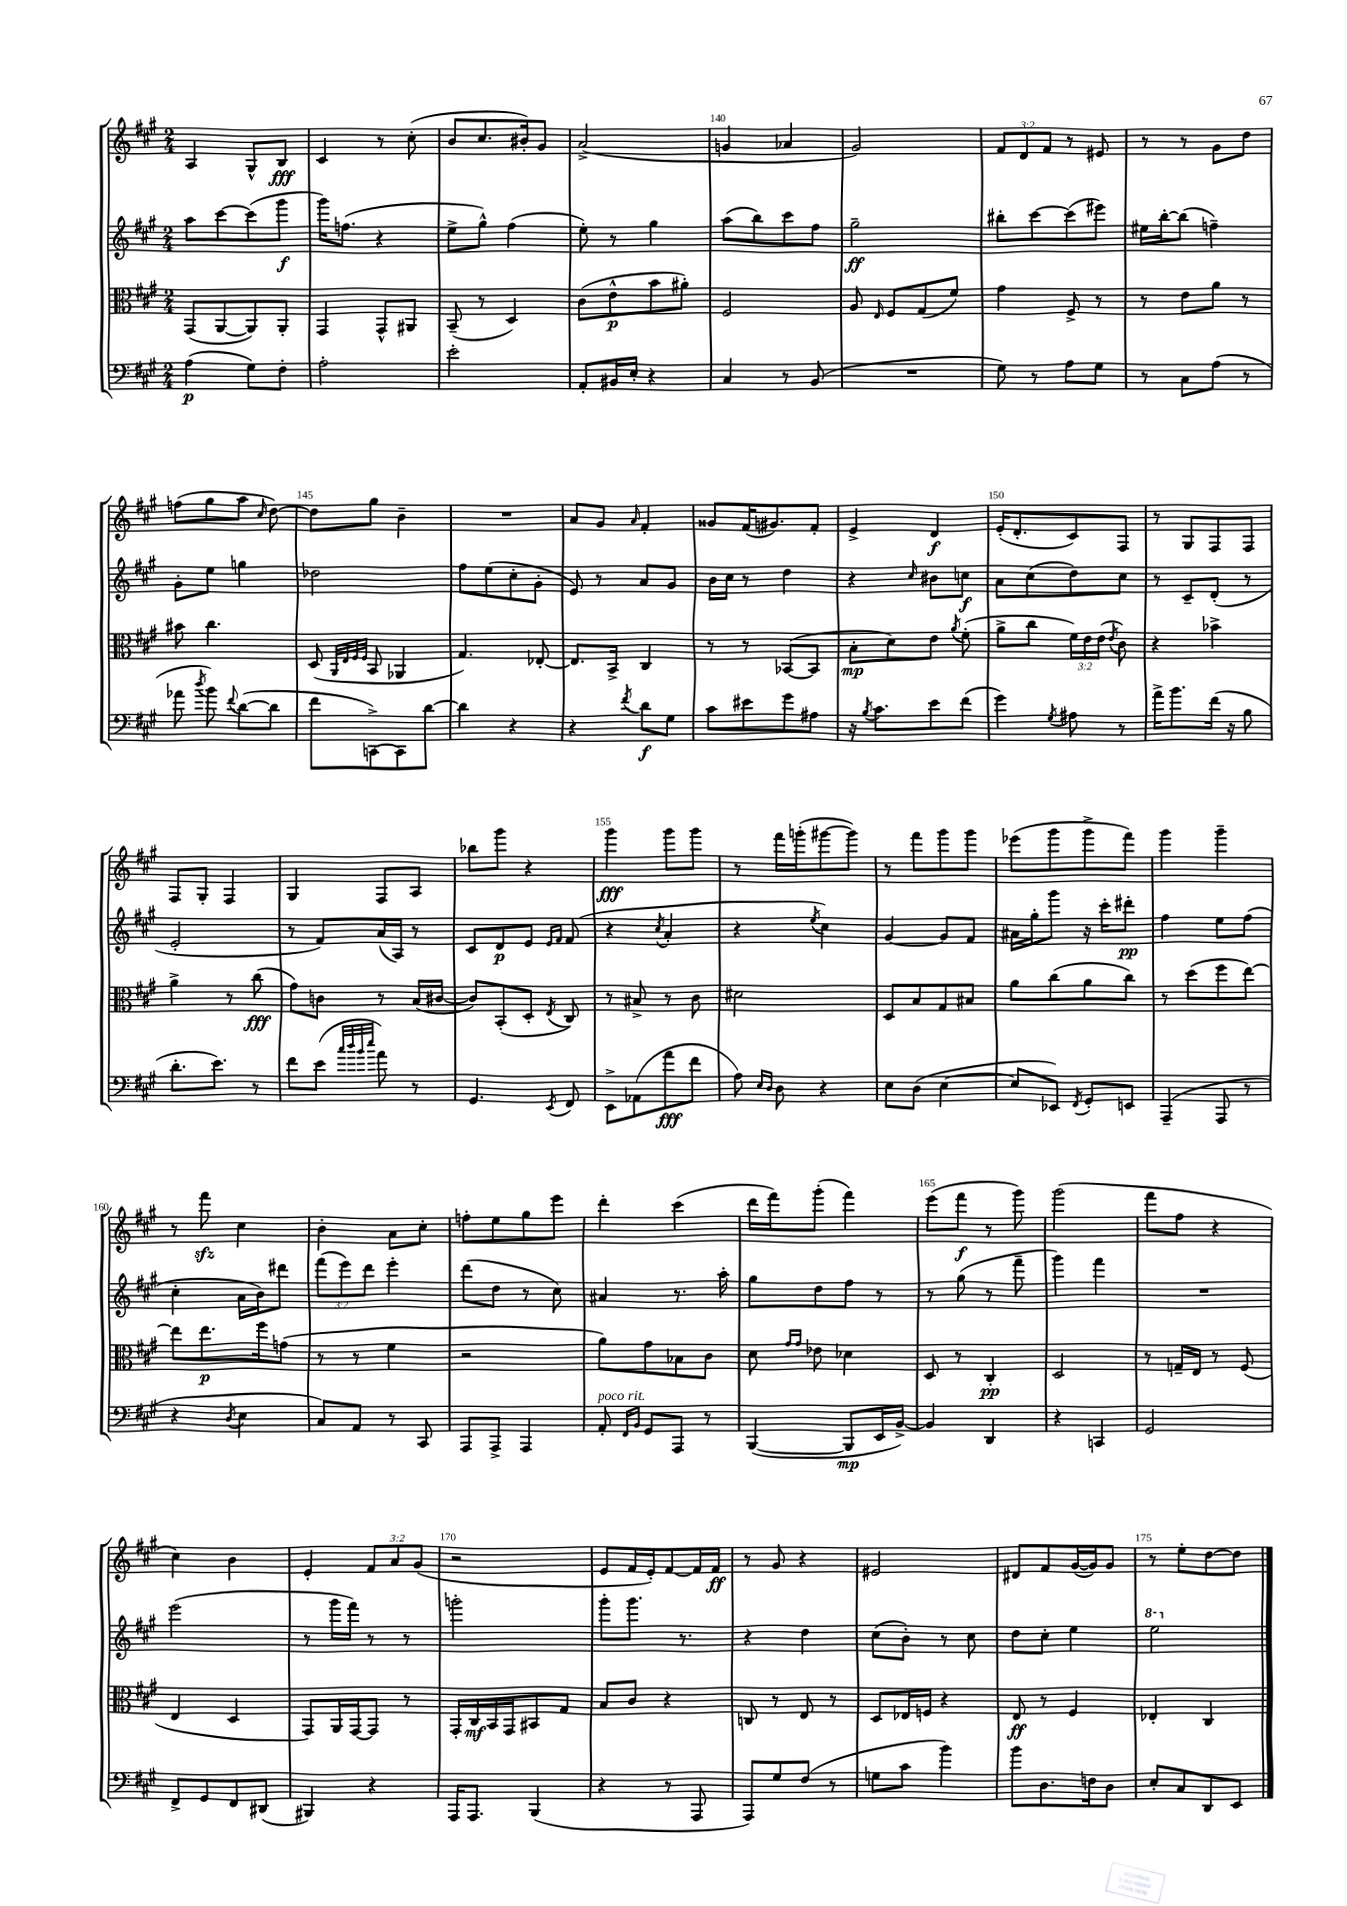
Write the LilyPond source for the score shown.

<<
\new StaffGroup <<
\new Staff = "s0" {
    \clef treble \key a \major \numericTimeSignature \time 2/4 \override Staff.TupletNumber.text = #tuplet-number::calc-fraction-text
    \autoBeamOff a4 gis8[-^ b8]\fff |
    cis'4 r8 cis''8-.( |
    b'8[ cis''8. bis'16-.) gis'8] |
    a'2->( |
    g'4 aes'4 |
    gis'2) |
    \tuplet 3/2 { fis'8[ d'8 fis'8] } r8 eis'8 |
    r8 r8 gis'8[ d''8] |
    f''8[( gis''8 a''8] \grace { cis''16 } d''8~) |
    d''8[ gis''8] b'4-- |
    R2 |
    a'8[ gis'8] \grace { a'16 } fis'4-. |
    gisis'8[ fis'16( gis'8.) fis'8]-. |
    e'4-> d'4\f |
    e'16[-.( d'8.-. cis'8) fis8] |
    r8 gis8[ fis8 fis8] |
    fis8[ gis8]-. fis4 |
    gis4 fis8[ a8] |
    bes''8[ gis'''8] r4 |
    gis'''4\fff gis'''8[ gis'''8] |
    r8 fis'''16[ g'''16-.( gis'''8~ gis'''8]) |
    r8 fis'''8[ gis'''8 gis'''8] |
    ees'''8[( gis'''8 gis'''8-> fis'''8]) |
    gis'''4 gis'''4-- |
    r8 fis'''8\sfz cis''4 |
    b'4-. a'8[ cis''8]-. |
    f''8[-. e''8 gis''8 e'''8] |
    d'''4-. cis'''4( |
    d'''16[ fis'''16) gis'''8]-.( fis'''4) |
    e'''8[( fis'''8]\f r8 gis'''8) |
    gis'''2( |
    fis'''8[ fis''8] r4 |
    cis''4) b'4 |
    e'4-. \tuplet 3/2 { fis'8[ a'8 gis'8]( } |
    r2 |
    e'8[ fis'16 e'16-.) fis'8~ fis'16 fis'16]\ff |
    r8 gis'8 r4 |
    eis'2 |
    dis'8[ fis'8 gis'16~( gis'16) gis'8] |
    r8 e''8[-. d''8~ d''8] \bar "|." |
}
\new Staff = "s1" {
    \clef treble \key a \major \numericTimeSignature \time 2/4 \override Staff.TupletNumber.text = #tuplet-number::calc-fraction-text
    \autoBeamOff a''8[ cis'''8~ cis'''8( gis'''8]\f |
    gis'''16[) f''8.]( r4 |
    e''8[-> gis''8]-^) fis''4( |
    e''8-.) r8 gis''4 |
    a''8[( b''8) cis'''8 fis''8] |
    gis''2--\ff |
    bis''8[-. cis'''8~ cis'''8( eis'''8]) |
    eis''16[ b''16~-. b''8]( f''4--) |
    gis'8[-. e''8] g''4 |
    des''2 |
    fis''8[ e''8( cis''8-. gis'8]-. |
    e'8) r8 a'8[ gis'8] |
    b'16[ cis''16] r8 d''4 |
    r4 \grace { cis''16 } bis'8[ c''8]\f |
    a'8[ cis''8( d''8) cis''8] |
    r8 cis'8[-- d'8]-.( r8 |
    e'2-. |
    r8 fis'8[) a'16( a16]) r8 |
    cis'8[ d'8\p e'8] \grace { e'16[ fis'16] } fis'8( |
    r4 \acciaccatura { cis''8 } a'4-. |
    r4 \acciaccatura { e''8 } cis''4) |
    gis'4~ gis'8[ fis'8] |
    ais'16[ gis''16-. gis'''8] r16 cis'''16[-. dis'''8]-.\pp |
    fis''4 e''8[ fis''8]( |
    cis''4-. a'16[ b'16) dis'''8] |
    \tuplet 3/2 { fis'''8[( e'''8) d'''8] } e'''4-. |
    d'''8[( d''8] r8 cis''8) |
    ais'4 r8. a''16-. |
    gis''8[ d''8 fis''8] r8 |
    r8 gis''8( r8 fis'''8-- |
    gis'''4) fis'''4 |
    R2 |
    e'''2( |
    r8 gis'''16[ fis'''16]) r8 r8 |
    g'''2-. |
    gis'''8[-. gis'''8.] r8. |
    r4 d''4 |
    cis''8[( b'8]-.) r8 cis''8 |
    d''8[ cis''8]-. e''4 |
    \ottava #1 e'''2 \ottava #0 \bar "|." |
}
\new Staff = "s2" {
    \clef alto \key a \major \numericTimeSignature \time 2/4 \override Staff.TupletNumber.text = #tuplet-number::calc-fraction-text
    \autoBeamOff gis,8[( a,8~ a,8) a,8]-. |
    gis,4 gis,8[-^ ais,8] |
    b,8--( r8 d4) |
    cis'8[( e'8-^\p b'8 ais'8]-.) |
    fis2 |
    a8 \grace { e16 } fis8[ gis8( fis'8]) |
    gis'4 fis8-> r8 |
    r8 e'8[ a'8] r8 |
    bis'8 cis''4. |
    d8( \grace { a,32[ e32 fis32 fis32] } b,8 aes,4 |
    gis4.) ees8~-. |
    ees8.[ b,16]-> cis4 |
    r8 r8 bes,8[~( bes,8] |
    b8[-.\mp d'8) e'8] \acciaccatura { a'8 } fis'8-.( |
    a'8[-> cis''8] \tuplet 3/2 { fis'16[) e'16 e'16]( } \acciaccatura { e'8 } cis'8) |
    r4 bes'4-> |
    a'4-> r8 cis''8\fff( |
    gis'8[) c'8] r8 b16[( cis'16]~ |
    cis'8[) b,8-.( d8]-. \acciaccatura { e8 } cis8) |
    r8 bis8-> r8 cis'8 |
    dis'2 |
    d8[ b8 gis8 bis8] |
    a'8[ cis''8( a'8 cis''8]) |
    r8 d''8[( fis''8 e''8]~) |
    e''8[ e''8.\p fis''16 g'8]( |
    r8 r8 fis'4 |
    r2 |
    a'8[) gis'8 bes8 cis'8] |
    d'8 \grace { gis'16[ gis'16] } ees'8 des'4 |
    d8 r8 cis4-.\pp |
    d2 |
    r8 g16[-- e16] r8 fis8( |
    e4 d4 |
    gis,8[) a,16 gis,16~ gis,8] r8 |
    gis,16[-. cis16\mf b,16 gis,16 bis,8 gis8] |
    b8[ cis'8] r4 |
    c8 r8 e8 r8 |
    d8[ ees16 f16] r4 |
    e8\ff r8 fis4 |
    ees4-. cis4 \bar "|." |
}
\new Staff = "s3" {
    \clef bass \key a \major \numericTimeSignature \time 2/4
    \autoBeamOff a4\p( gis8[) fis8]-. |
    a2-. |
    e'2-. |
    a,8[-. bis,16 e16]-. r4 |
    cis4 r8 b,8( |
    R2 |
    gis8) r8 a8[ gis8] |
    r8 cis8[ a8]( r8 |
    aes'8 \acciaccatura { d''8 } b'8) \appoggiatura { fis'8 } d'8[~( d'8] |
    fis'8[ c,8~->) c,8 d'8]~ |
    d'4 r4 |
    r4 \acciaccatura { fis'8 } d'8[\f gis8] |
    cis'8[ eis'8 gis'8 ais8] |
    r16 \acciaccatura { b8 } cis'8.[ e'8 fis'8]( |
    gis'4) \acciaccatura { gis8 } ais8 r8 |
    a'16[-> b'8. fis'16]( r16 b8 |
    d'8.[-. e'8.]) r8 |
    fis'8[ e'8]( \grace { cis''32[ d''32 b'32 e''32] } a'8) r8 |
    gis,4. \acciaccatura { e,8 } fis,8 |
    e,8[-> aes,8( a'8\fff fis'8] |
    a8) \grace { e16[ d16] } d8 r4 |
    e8[ d8]( e4~ |
    e8[ ees,8]) \acciaccatura { fis,8 } gis,8[-. e,8] |
    a,,4--( a,,8 r8 |
    r4 \acciaccatura { d8 } e4 |
    cis8[) a,8] r8 cis,8 |
    a,,8[ a,,8]-> a,,4 |
    a,8-.^\markup { \italic "poco rit." } \grace { fis,16[ b,16] } gis,8[ a,,8] r8 |
    b,,4~( b,,8[\mp e,16 b,16]~->) |
    b,4 d,4 |
    r4 c,4 |
    gis,2 |
    fis,8[-> gis,8 fis,8 dis,8]( |
    bis,,4) r4 |
    a,,16[ a,,8.] b,,4( |
    r4 r8 a,,8 |
    a,,8[) gis8 fis8]( r8 |
    g8[ cis'8] b'4) |
    b'8[ d8. f16 d8] |
    e8[-. cis8 d,8 e,8] \bar "|." |
}
>>
>>
\layout { \context { \Score currentBarNumber = #136 \override BarNumber.break-visibility = ##(#f #t #t) barNumberVisibility = #(every-nth-bar-number-visible 5) } }
